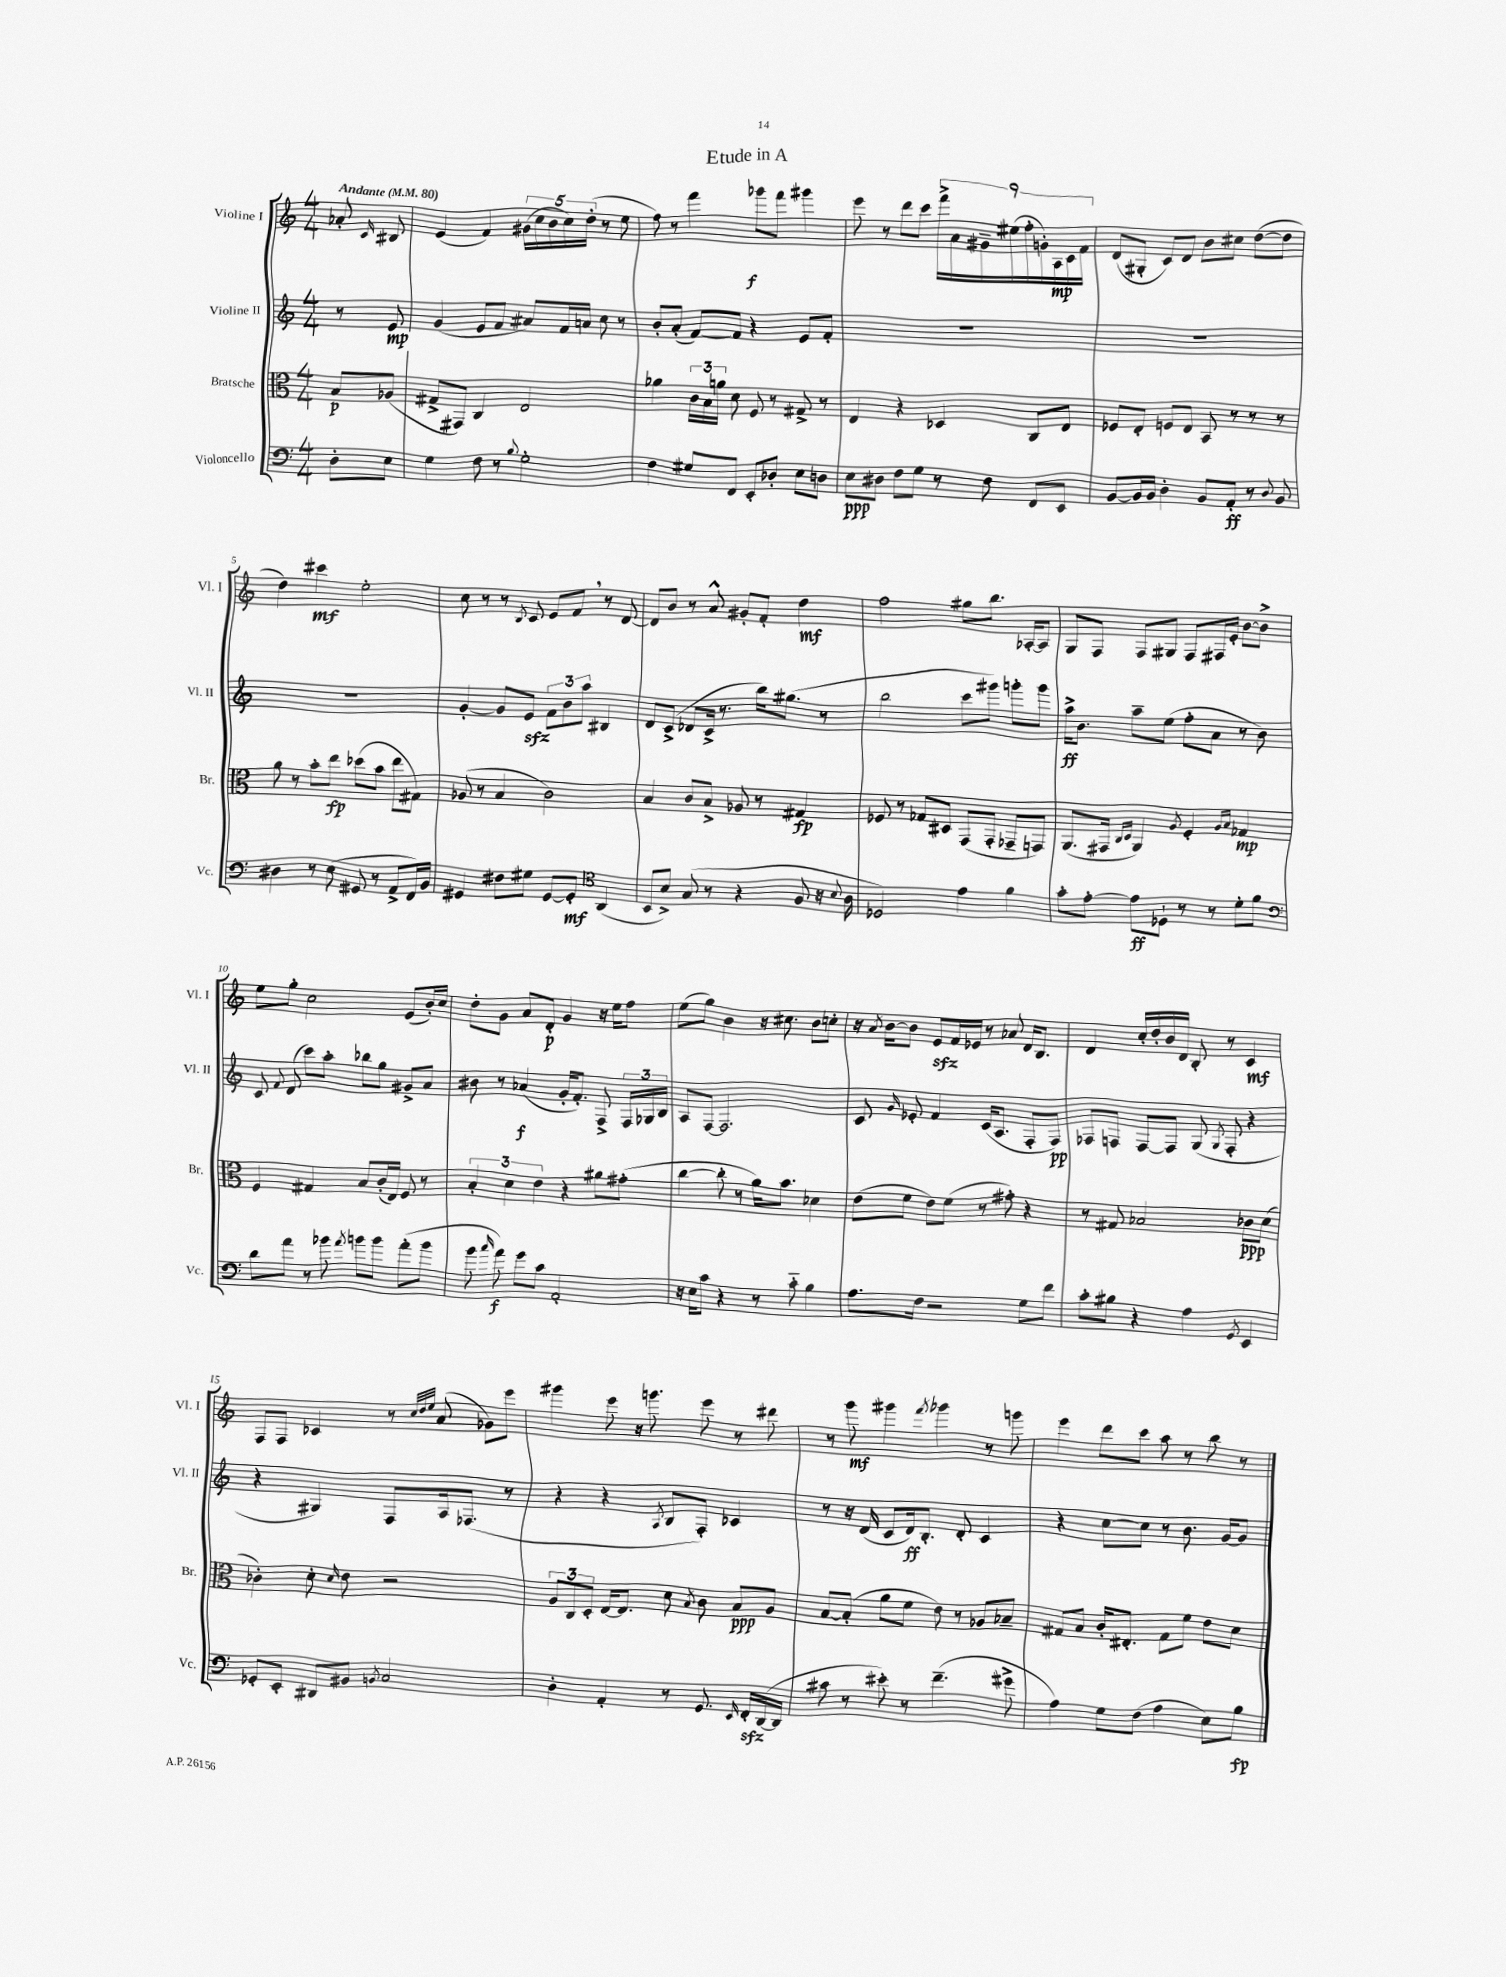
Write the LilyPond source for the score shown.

\header { title = "Etude in A" }
<<
\new StaffGroup <<
\new Staff = "s0" \with { instrumentName = "Violine I" shortInstrumentName = "Vl. I" } {
    \clef treble \key c \major \numericTimeSignature \time 4/4 \partial 4 \tempo "Andante" 4 = 80
    \autoBeamOff aes'8-. \grace { c'16 } bis8 |
    e'4( f'4) \tuplet 5/4 { gis'16[( c''16 b'16 c''16) d''16]-.( } r8 e''8 |
    f''8) r8 f'''4 ges'''8[\f f'''8] gis'''4 |
    e'''8 r8 d'''8[ c'''8] \tuplet 9/8 { f'''16[-> a'16 gis'16-- eis''16( f''16-. g'16-.) a16\mp c'16 f'16] } |
    d'8[( gis8]-. c'8[) d'8] b'8[ cis''8] d''8[~( d''8] |
    d''4) cis'''4\mf e''2-. |
    c''8 r8 r8 \acciaccatura { b8 } c'8 e'8[ f'8] \breathe r8 d'8~ |
    d'8[ b'8] r8 a'8-^ gis'8[-. f'8]-. d''4\mf |
    f''2 gis''8[ b''8.] aes16[~-. aes8] |
    g8[ f8] f8[ gis8] f8[ fis16 e'16]-. b'8[~ b'8]-> |
    e''8[ g''8]-. c''2 e'8[( b'16-.) c''16] |
    d''8[-. g'8] a'8[ d'8]-.\p g'4 r16 e''16[ f''8] |
    e''8[( g''8]) b'4 r16 cis''8. b'8[ c''8]-. |
    r16 \acciaccatura { a'8 } b'16[~ b'8] e'8[\sfz f'16 ees'16] r8 aes'8 d'16[ b8.] |
    d'4 c''16[-. d''16-. b'16 d'16] b8-. r8 c'4\mf |
    f8[ f8] ces'4 r8 \grace { c''32[ d''32 e''32] } a'8( ges'8[) e'''8] |
    gis'''4 e'''8 r16 g'''8. e'''8 r8 dis'''8 |
    r8 g'''8\mf gis'''4 \acciaccatura { f'''8 } ges'''4 r8 g'''8 |
    e'''4 d'''8[ c'''8] a''8 r8 b''8 r8 \bar "|." |
}
\new Staff = "s1" \with { instrumentName = "Violine II" shortInstrumentName = "Vl. II" } {
    \clef treble \key c \major \numericTimeSignature \time 4/4 \partial 4
    \autoBeamOff r8 e'8\mp |
    g'4( e'8[ f'8] ais'8[) f'16 a'16] c''8 r8 |
    b'8[-. a'8]-.( f'8[~) f'8] r4 e'8[ f'8]-. |
    R1 |
    R1 |
    R1 |
    g'4~-. g'8[ e'8]\sfz \tuplet 3/2 { f'8[ b'8 a''8] } bis4 |
    d'8[ c'8]->( des'8[ c'16]-> r8. b''16[) gis''8.]( r8 |
    b''2 c'''8[ gis'''8]) g'''8[-. g'''8] |
    a''16[->\ff b'8.] a''8[-- e''8]( f''8[-. a'8] r8 b'8) |
    c'8 \appoggiatura { f'8 } d'8( c'''8[) a''8]-. bes''8[ g''8] gis'8[-> a'8] |
    bis'8 r8 aes'4\f( g'16[-. f'8.]-.) f8-> \tuplet 3/2 { f16[ ges16 b16] } |
    a8[ f8]~ f2. |
    c'8 \grace { g'16 } ees'8-. f'4 c'16[( a8.] f8[-. f8]\pp) |
    fes8[ f8] f8[~ f8] g8( \acciaccatura { g8 } f8-. r4 |
    r4 gis4) f8[ a16 fes8.]( r8 |
    r4 r4 \acciaccatura { a8 } b8[ f8]-.) ces'4 |
    r8 r16 d'16( c'8[ d'16\ff) b8.]-. d'8-. c'4 |
    r4 c''8[~ c''8] r8 b'8. g'16[~ g'8] \bar "|." |
}
\new Staff = "s2" \with { instrumentName = "Bratsche" shortInstrumentName = "Br." } {
    \clef alto \key c \major \numericTimeSignature \time 4/4 \partial 4
    \autoBeamOff b8[\p aes8]( |
    gis8[-> gis,8]) c4 e2 |
    aes'4 \tuplet 3/2 { c'16[ b16 a'16] } d'8 f8 r8 gis8-> r8 |
    e4 r4 des4 c8[ e8] |
    fes8[ e8]-. f8[ e8] b,8 r8 r8 r8 |
    a'8 r8 b'8[-. e''8]\fp des''8[( b'8] e''8[ gis8]) |
    aes8( r8 b4 c'2) |
    b4 c'8[ b8]-> aes8 r8 gis4\fp |
    fes8 r8 ges8[ dis8] g,8[( g,8]-. ges,8[-- g,8]) |
    a,8.[( gis,16] \grace { c16[ d16] } a,4) \acciaccatura { a8 } f4-. \grace { a16[ b16] } ges4\mp |
    f4 gis4 b8[ c'16-.( e16]) f8 r8 |
    \tuplet 3/2 { b4-. d'4 e'4 } r4 ais'8[ gis'8]-.( |
    c''4~ c''8-. r8 a'16[) b'8.] des'4 |
    e'8[( f'8] e'8[) f'8]( r8 gis'8-.) r4 |
    r8 gis8 bes2 ces'8[\ppp d'8]( |
    ces'4-.) d'8-. \grace { d'16 } e'8 r2 |
    \tuplet 3/2 { a8[ c8 d8]-. } e16[~ e8.] d'8 \acciaccatura { b8 } c'8 b8[\ppp a8] |
    b8[~ b8]-.( a'8[ f'8] e'8) r8 aes8[ bes8]-- |
    gis8[ b8] c'16[-. eis8.]-. gis8[ f'8] e'8[ d'8] \bar "|." |
}
\new Staff = "s3" \with { instrumentName = "Violoncello" shortInstrumentName = "Vc." } {
    \clef bass \key c \major \numericTimeSignature \time 4/4 \partial 4
    \autoBeamOff d8[-. e8] |
    g4 f8 r8 \appoggiatura { b8 } g2-. |
    f4 gis8[ f,8] e,8[-. des8]-. e8[ d8] |
    e8[\ppp dis8] f8[ g8] r8 f8 f,8[ e,8] |
    b,8[~ b,16 b,16] d4-. b,8[ a,8]-.\ff r8 \appoggiatura { d8 } b,8 |
    dis4 r8 e8( gis,8 r8 a,8[-> f,16) b,16] |
    gis,4 fis8[ gis8] gis,8[~ gis,8]-.\mf \clef tenor a,4( |
    b,8[ b8]->) g8( r8 r4 f8 r16 \appoggiatura { b8 } a16 |
    des2) e'4 f'4 |
    g'8[-. e'8]~-. e'8[\ff des8]-! r8 r8 d'8[-. f'8] |
    \clef bass d'8[ a'8] r8 bes'8 \acciaccatura { a'8 } b'8[ b'8] a'8[-.( b'8] |
    b'8 \grace { c''16 } a'8\f) g'8[ c'8] a,2-. |
    r16 e16[ c'8] r4 r8 c'8-_ b4 |
    a8.[ f16] r2 g8[ f'8] |
    c'8[-. bis8] r4 a4 \acciaccatura { g,8 } e,4 |
    ges,8[-. e,8]-. dis,8[ bis,8] \acciaccatura { b,8 } c2 |
    d4-. a,4-. r8 g,8. \grace { e,16 } f,16[-.\sfz d,16~( d,16] |
    cis'8 r8 eis'8-.) r8 f'4.--( gis'8-> |
    a4) g8[ f8]( a4 e8[) b8]\fp \bar "|." |
}
>>
>>
